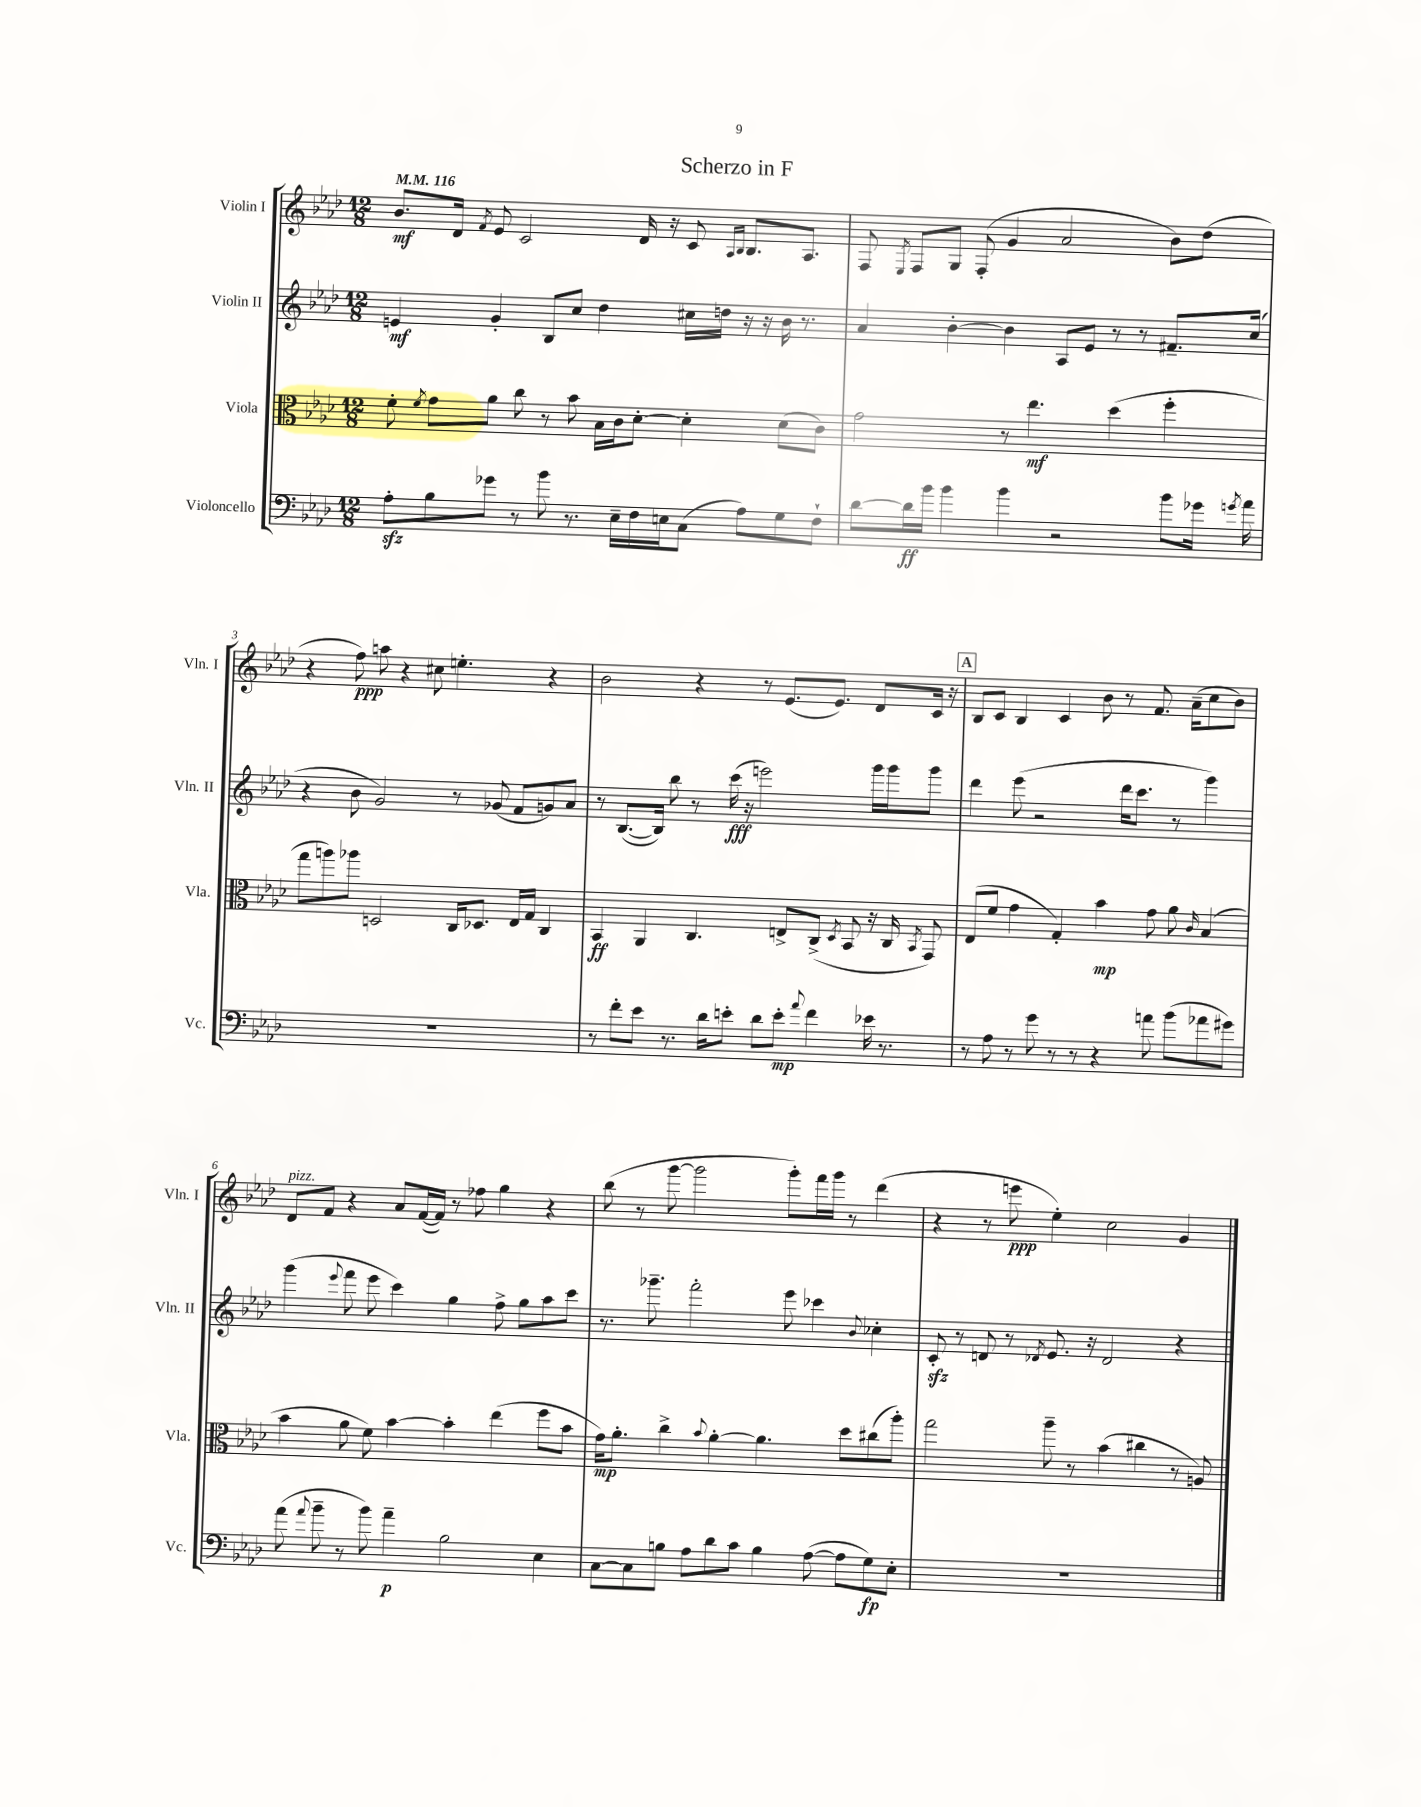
\header { title = "Scherzo in F" }
<<
\new StaffGroup <<
\new Staff = "s0" \with { instrumentName = "Violin I" shortInstrumentName = "Vln. I" } {
    \clef treble \key aes \major \numericTimeSignature \time 12/8 \tempo 4 = 116
    \autoBeamOff bes'8.[\mf des'16] \acciaccatura { f'8 } ees'8 c'2 des'16 r16 c'8 \grace { aes16[ bes16] } bes8.[ aes8.] |
    f8 \acciaccatura { ees8 } f8[ g8] f8-.( g'4 aes'2 bes'8[) des''8]( |
    r4 f''8\ppp) a''8 r4 cis''8 e''4.-. r4 |
    bes'2 r4 r8 ees'8.[( ees'8.]) des'8[ c'16] r16 |
    \mark \markup { \box "A" } bes8[ c'8] bes4 c'4 bes'8 r8 f'8. aes'16[--( c''8 bes'8]) |
    des'8[^\markup { \italic "pizz." } f'8] r4 aes'8[ f'16~( f'16]) r8 fes''8 g''4 r4 |
    bes''8( r8 g'''8~ g'''2 g'''8[-.) f'''16 g'''16] r8 des'''4( |
    r4 r8 e'''8\ppp ees''4-.) c''2 g'4 \bar "|." |
}
\new Staff = "s1" \with { instrumentName = "Violin II" shortInstrumentName = "Vln. II" } {
    \clef treble \key aes \major \numericTimeSignature \time 12/8
    \autoBeamOff e'4\mf g'4-. bes8[ c''8] des''4 cis''16[ d''16] r16 r16 bes'16 r8. |
    aes'4 bes'4~-. bes'4 aes8[ ees'8] r8 r8 fis'8.[-- c''16]( |
    r4 bes'8 g'2) r8 ges'8( f'8[ g'8) aes'8] |
    r8 bes8.[~( bes16]) bes''8 r8 c'''16\fff( r16 e'''2) g'''16[ g'''16 g'''8] |
    \mark \markup { \box "A" } des'''4 ees'''8( r2 des'''16[ c'''8.] r8 g'''4) |
    g'''4( \appoggiatura { ees'''8 } f'''8 ees'''8 c'''4) g''4 f''8-> g''8[ aes''8 c'''8] |
    r8. ges'''8.-- f'''2-. ees'''8 ces'''4 \appoggiatura { bes'8 } ces''4-. |
    c'8-.\sfz r8 d'8 r8 \acciaccatura { des'8 } ees'8. r16 des'2 r4 \bar "|." |
}
\new Staff = "s2" \with { instrumentName = "Viola" shortInstrumentName = "Vla." } {
    \clef alto \key aes \major \numericTimeSignature \time 12/8
    \autoBeamOff f'8-. \acciaccatura { f'8 } g'8[ aes'8] c''8 r8 bes'8 bes16[ c'16 des'8]~-. des'4-. des'8[( c'8]) |
    g'2 r8 ees''4.\mf des''4( f''4-. |
    g''8[ a''8) aes''8] d2 c16[ des8.] ees16[ g16] c4 |
    bes,4\ff aes,4 c4. e8[-> c8]->( \acciaccatura { des8 } bes,8 r16 c16 \acciaccatura { bes,8 } g,8) |
    \mark \markup { \box "A" } ees8[( f'8] g'4 g4-.) bes'4\mp g'8 aes'8 \grace { c'16 } bes4( |
    bes'4 aes'8 f'8) bes'4~ bes'4-. ees''4( f''8[ bes'8] |
    g'16[\mp) aes'8.]-. c''4-> \appoggiatura { bes'8 } aes'4~-. aes'4. des''8[ cis''8( aes''8]-.) |
    g''2 aes''8-- r8 bes'4( cis''4 r8 a8) \bar "|." |
}
\new Staff = "s3" \with { instrumentName = "Violoncello" shortInstrumentName = "Vc." } {
    \clef bass \key aes \major \numericTimeSignature \time 12/8
    \autoBeamOff aes8[-.\sfz bes8 ges'8] r8 bes'8 r8. ees16[-- f16 e16 c8]( aes8[) g8 f8]-! |
    des'8[~ des'16\ff bes'16] bes'4 bes'4 r2 bes'8[ ges'16] \acciaccatura { g'8 } aes'16 |
    R1. |
    r8 f'8[-. ees'8] r8. des'16[ e'8]-. des'8[ e'8]-.\mp \appoggiatura { aes'8 } f'4 ees'16 r8. |
    \mark \markup { \box "A" } r8 aes8 r8 g'8 r8 r8 r4 a'8 bes'8[( aes'8 gis'8]) |
    aes'8( \appoggiatura { aes'8 } bes'8-- r8 bes'8) aes'4--\p bes2 ees4 |
    c8[~ c8 b8] aes8[ des'8 c'8] b4 aes8~( aes8[ g8\fp) ees8]-. |
    R1. \bar "|." |
}
>>
>>
